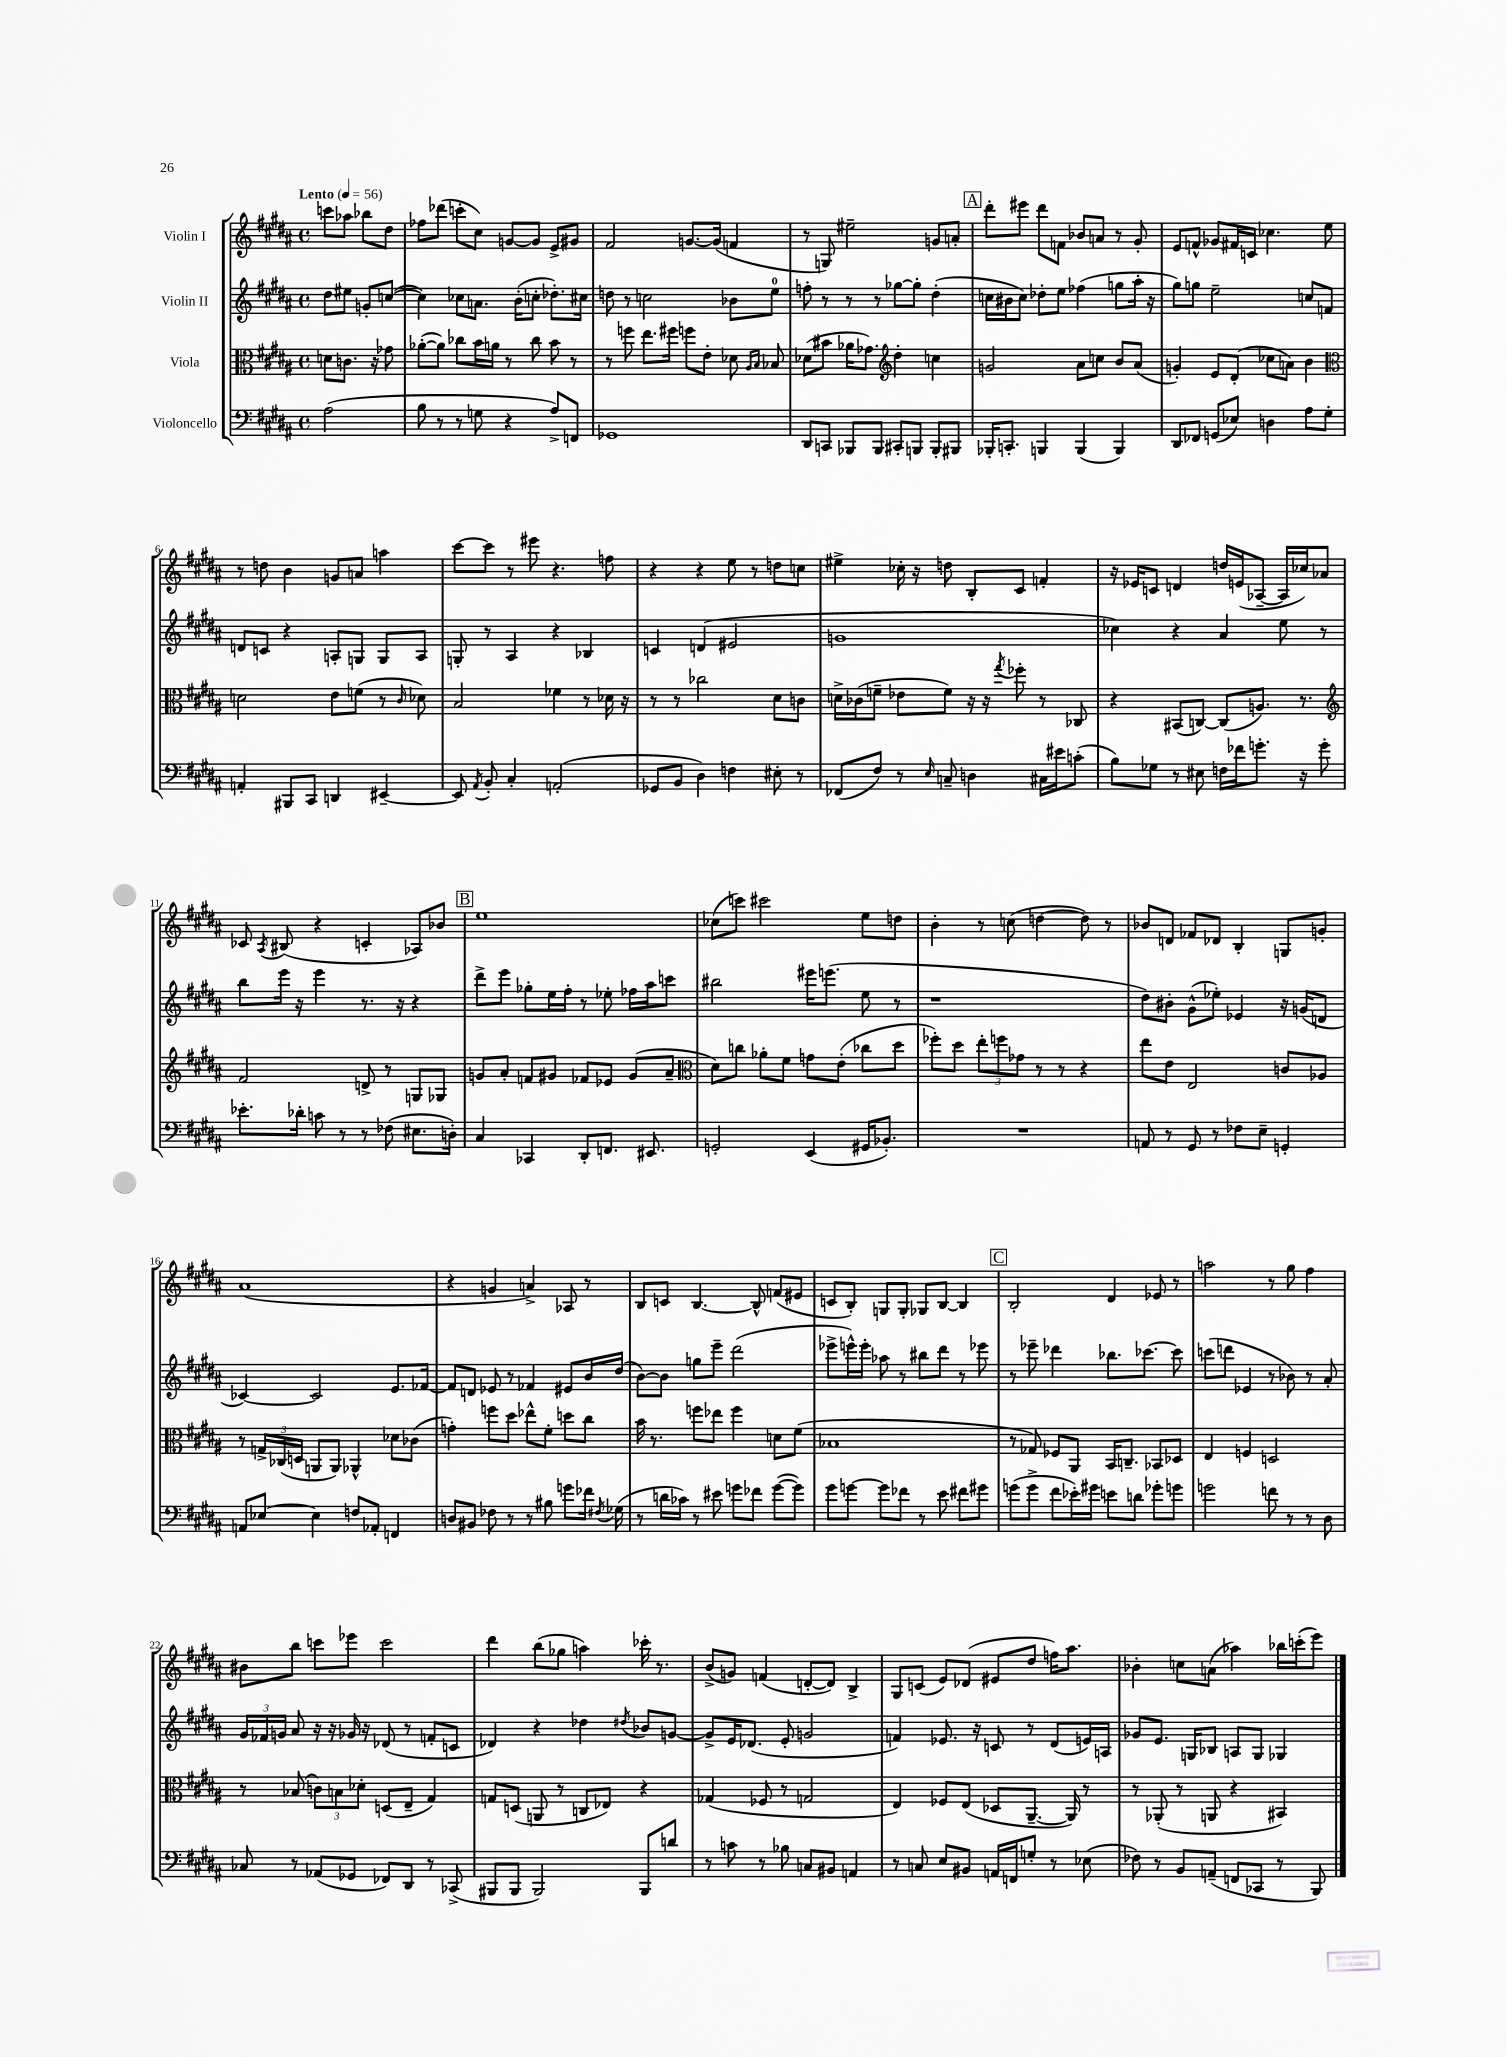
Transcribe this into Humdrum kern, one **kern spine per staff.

**kern	**kern	**kern	**kern
*staff4	*staff3	*staff2	*staff1
*clefF4	*clefC3	*clefG2	*clefG2
*k[f#c#g#d#a#]	*k[f#c#g#d#a#]	*k[f#c#g#d#a#]	*k[f#c#g#d#a#]
*M4/4	*M4/4	*M4/4	*M4/4
*met(c)	*met(c)	*met(c)	*met(c)
*MM56	*MM56	*MM56	*MM56
(2A#\	8d\L	8dd#\L	8ccc\L
.	8.c\J	8ee#\J	8aa-\J
.	.	8g'/L	8bb-\L
.	16r	.	.
.	8g-\	([8cc/J	8dd#\J
=	=	=	=
8B\	([8a-'\L	4cc\])	8ff-\L
8r	8a-\]J)	.	(8ddd-\J
8r	8cc-\L	8cc-\L	8ccc'\L
8G\	16b\L	8.a\J	8cc#\J)
.	16a\JJ	.	.
4r	8r	.	[8g/L
.	.	(16b'\LK	.
.	8cc-\	8cc'\J	8g/]J
8A#^/L)	8b\	8.dd-'\L)	8e^/L
8FF/J	8r	.	8g#/J
.	.	16cc#\Jk	.
=	=	=	=
1GG-	8r	8dd\	2f#/
.	8ff\	8r	.
.	8.ee\L	2cc\	.
.	16ff#\Jk	.	.
.	8ff\L	.	[8.g/L
.	8e'\J	.	.
.	.	.	(16g/]Jk
.	8d-\	8b-\L	4f/
.	16qqA#/LL	.	.
.	16qqB/JJ	.	.
.	8B-/	8ee\J	.
=	=	=	=
8DD#/L	(8d-\L	8ff'\	8r
8CC/J	8b#\J	8r	8G/)
8BBB-/L	16a-\LK	8r	2ee#~\
.	8.g-\J)	.	.
8BBB-/J	.	8r	.
*	*clefG2	*	*
8CC#'/L	4dd#'\	[8gg-\L	.
8BBB/J	.	8gg-'\]J	.
8BBB'/L	4cc\	(4dd#'\	8g/L
8BBB#/J	.	.	8a'/J
=	=	=	=
16BBB-'/LK	2g/	16cc\LL	8ddd#'\L
8.CC'/J	.	16b#\J	.
.	.	8cc\J)	8eee#\J
4BBB/	.	8dd-'\L	8ddd#\L
.	.	8ee\J	8f\J
(4BBB/	8a#\L	(4ff-\	8b-/L
.	8cc\J	.	8a/J
4BBB/)	8b/L	8gg\L	8r
.	(8a#/J	16aa#'\Jk	8g#'/
.	.	16r	.
=	=	=	=
8DD#/L	4g'/)	8gg#\L)	8e/L
8FF-/J	.	8gg\J	8f^^/J
(8GG/L	8e/L	2ee~\	8g-/L
8E-/J)	(8d#'/J	.	16f#/L
.	.	.	16c/JJ
4D\	8cc-\L	.	4.cc-\
.	8a\J)	.	.
8A#\L	4b\	8cc/L	.
8G#'\J	.	8f/J	8ee\
=	=	=	=
*	*clefC3	*	*
4AA'/	2d\	8d/L	8r
.	.	8c/J	8dd\
8BBB#/L	.	4r	4b\
8CC#/J	.	.	.
4DD/	8e\L	8A'/L	8g/L
.	(8f\J	8G/J	8a/J
[4EE#~/	8r	8G/L	4aa\
.	16qqc#/	.	.
.	8d-\)	8A/J	.
=	=	=	=
8EE#/]	2B/	8G'/	[8ccc#\L
8qAA#/	.	.	.
8BB'/	.	8r	8ccc#\]J
4C#'/	.	4A#/	8r
.	.	.	8eee#\
(2AA'/	4f-\	4r	4.r
.	8r	4B-/	.
.	16d-\	.	8ff\
.	16r	.	.
=	=	=	=
8GG-/L	8r	4c/	4r
8BB/J	8r	.	.
4D#\)	2cc-\	(4d/	4r
4F\	.	2e#/	8ee\
.	.	.	8r
8E#'\	8d#\L	.	8dd\L
8r	8c\J	.	8cc\J
=	=	=	=
(8FF-/L	16d^\LL	1g	4ee#^\
.	(16c-\J	.	.
8F#/J)	8f~\J	.	.
8r	8e-\L	.	16cc-'\
.	.	.	16r
16qqE/	.	.	.
8C~/	8f\J)	.	8dd\
4D\	16r	.	8B'/L
.	16r	.	.
.	8qgg#/	.	.
.	8ff-'\	.	8c#/J
16C#\LL	8r	.	4f'/
16e#\J	.	.	.
(8c'\J	8C-/	.	.
=	=	=	=
8B\L)	4r	4cc-\)	16r
.	.	.	16e-/LK
8G-\J	.	.	8c/J
8r	(8BB#/L	4r	4d/
8E#\	[8C/J)	.	.
16F\LL	(8C/]L	4a#/	16dd/LL
16f-\J	.	.	(16e/J
8.g'\J	8.A/J)	.	[8A-~/J
.	.	8ee\	16A-/]LL
16r	8.r	.	16cc-/J)
8g'\	.	8r	8a-/J
=	=	=	=
*	*clefG2	*	*
8.e-'\L	2f#/	8bb\L	8c-/
.	.	.	8qA#/
.	.	16eee\Jk	(8B#/
16d-'\Jk	.	16r	.
8c\	.	4eee\	4r
8r	.	.	.
8r	8d^/	8.r	4c'/
(8F-\	8r	.	.
.	.	16r	.
8.E#\L	8G/L	4r	8A-/L)
.	8G-/J	.	8b-/J
16D'\Jk)	.	.	.
=	=	=	=
4C#/	8g/L	8ddd#^\L	1ee
.	8a#'/J	8eee\J	.
4CC-/	8f/L	8gg-'\L	.
.	8g#/J	16ee\L	.
.	.	16ff#'\JJ	.
8DD#'/L	8f-/L	8r	.
8.FF/J	8e-/J	8ee-'\	.
.	(8g#/L	16ff-\LL	.
8.EE#/	.	16aa#\J	.
.	8a#~/J	8ccc\J	.
=	=	=	=
*	*clefC3	*	*
2GG'/	8d#\L)	2bb#\	(8cc-\L
.	8cc\J	.	8ccc\J)
.	8a-'\L	.	2ccc#\
.	8f#\J	.	.
(4EE/	8g\L	16eee#\LK	.
.	.	(8.eee\J	.
.	(8e'\J	.	.
16GG#/LK	8cc-\L	8ee\	8ee\L
8.BB-'/J)	.	.	.
.	8dd#\J	8r	8dd\J
=	=	=	=
1r	8ff-'\L)	1r	4b'\
.	8dd#\J	.	.
.	12ee'\L	.	8r
.	12ff\	.	.
.	.	.	(8cc\
.	12g-\J	.	.
.	8r	.	[4dd\
.	8r	.	.
.	4r	.	8dd\])
.	.	.	8r
=	=	=	=
8AA/	8ee\L	8dd#\L)	8b-/L
8r	8e\J	8b#'\J	8d/J
8GG#/	2E/	(8g#^^\L	8f-/L
8r	.	8ee-'\J)	8d-/J
8F-\L	.	4e-/	4B'/
8E~\J	.	.	.
4GG'/	8c/L	16r	8G/L
.	.	(16g/LK	.
.	8A-/J	8d/J	8g'/J
=	=	=	=
8AA/L	8r	[4c-/)	(1a#
[8E-/J	24G^/LL	.	.
.	(24C-/	.	.
.	24D/JJ	.	.
4E-\]	8AA/L	2c-/]	.
.	8AA/J)	.	.
8F/L	4AA-^^/	.	.
8AA-'/J	.	.	.
4FF/	8d-\L	8.e/L	.
.	(8c-\J	.	.
.	.	[16f-/Jk	.
=	=	=	=
8D/L	4g'\)	8f-/]L	4r
8BB#/J	.	8d/J	.
8F-\	8ff\L	8e-/	4g/
8r	8dd#\J	8r	.
8r	8ee-^^\L	4f-/	4a^/)
8B#\	8f#'\J	.	.
8g\L	8dd\L	8e#/L	8A-/
16f-\Jk	8cc#\J	16b/L	8r
8qF#/	.	.	.
(16G-\	.	(16dd#/JJ	.
=	=	=	=
8r	16b\	[8b\L)	8B/L
.	8.r	.	.
16d\LL	.	8b\]J	8c/J
16c-\JJ)	.	.	.
8r	8ff\L	8gg\L	[4.B/
8e#\	8ee-\J	8eee~\J	.
8g\L	4ff\	(2ddd#\	.
8f-\J	.	.	8B^^/]
([8g\L	8d\L	.	(8f/L
8g\]J)	(8f#\J	.	8e#/J
=	=	=	=
8g#\L	1B-	8eee-^\L	8c/L
[8g\J	.	16eee^^\L)	8B'/J)
.	.	16eee'\JJ	.
8g\]L	.	8aa-\	8G/L
8f-\J	.	8r	8G'/J
8r	.	8bb#\L	8G-/L
8e\	.	8ddd#\J	[8B/J
8f#\L	.	8r	4B/]
8g#\J	.	8eee-\	.
=	=	=	=
(8g\L	8r	8r	2B'/
8g^\J	8G-/)	8eee-~\	.
8f#\L	8F-/L	4ddd-\	.
16e-'\L)	8AA#/J	.	.
16g#\JJ	.	.	.
8e\L	16BB/LK	8.bb-\L	4d#/
.	8.C~/J	.	.
8d\J	.	.	.
.	.	[8.ccc-\J	.
8g-'\L	8BB-/L	.	8e-/
8g\J	8D-/J	8ccc-\]	8r
=	=	=	=
2g\	4E/	(8ccc\L	2aa\
.	.	8ddd\J	.
.	4F/	4e-/	.
8f\	2D/	8r	8r
8r	.	8b-\)	8gg#\
8r	.	8r	4ff#\
8D#\	.	8a#'/	.
=	=	=	=
8C-/	8r	24g#/LL	8b#\L
.	.	24f-/	.
.	.	24g/JJ	.
8r	(8B-/	8a#/	8bb\J
(8AA-/L	12c\L)	16r	8ccc\L
.	.	16r	.
.	12B\	.	.
8GG-/J	.	16g-/	8eee-\J
.	12d-'\J	.	.
.	.	16r	.
8FF-/L)	(8D/L	(8d-/	2ccc\
8DD#/J	8E~/J	8r	.
8r	4G#/)	8f'/L	.
(8CC-^/	.	8c/J	.
=	=	=	=
8BBB#/L	8G/L	4d-/)	4ddd#\
8BBB#/J	(8D/J	.	.
2BBB#/)	8AA/	4r	(8bb\L
.	8r	.	8gg-\J
.	8C/L	4dd-\	4aa\)
.	8E-/J)	.	.
.	.	8qdd#/	.
8BBB#/L	4r	8b-/L	16ccc-'\
.	.	.	8.r
8d/J	.	[8g/J	.
=	=	=	=
8r	(4G-/	8g^/]L	(8b^/L
8c\	.	16e/K	8g/J)
.	.	(8.d-/J	.
8r	8F-/	.	(4f/
8B-\	8r	8e'/	.
8C/L	2G/	2g/	[8d'/L
8BB#/J	.	.	8d/]J)
4AA/	.	.	4B^/
=	=	=	=
8r	4E/)	4f/)	8G#/L
8C/	.	.	(8c/J
8E/L	8F-/L	8.e-/	8e/L)
8BB#/J	(8E/J	.	(8d-/J
.	.	16r	.
16AA/LL	8D-/L	8c/	8e#/L
16FF/J	.	.	.
8G'/J	[8.AA#~/J	8r	8dd#/J
8r	.	(8d#/L	16ff\LK)
.	16AA#/])	.	8.aa#\J
(8E-\	8r	16e/L)	.
.	.	16A/JJ	.
=	=	=	=
8F-\)	8r	8g-/L	4b-'\
8r	(8AA-'/	8.e/J	.
8BB/L	8r	.	8cc\L
.	.	16G/LK	.
(8AA~/J	8AA/	8B-/J	(8a\J
8FF/L	4r	8A/L	4aa-\)
8CC-/J	.	8G/J	.
8r	4BB#/)	4G-/	16bb-\LL
.	.	.	(16ccc'\J
8BBB/)	.	.	8eee\J)
==	==	==	==
*-	*-	*-	*-
